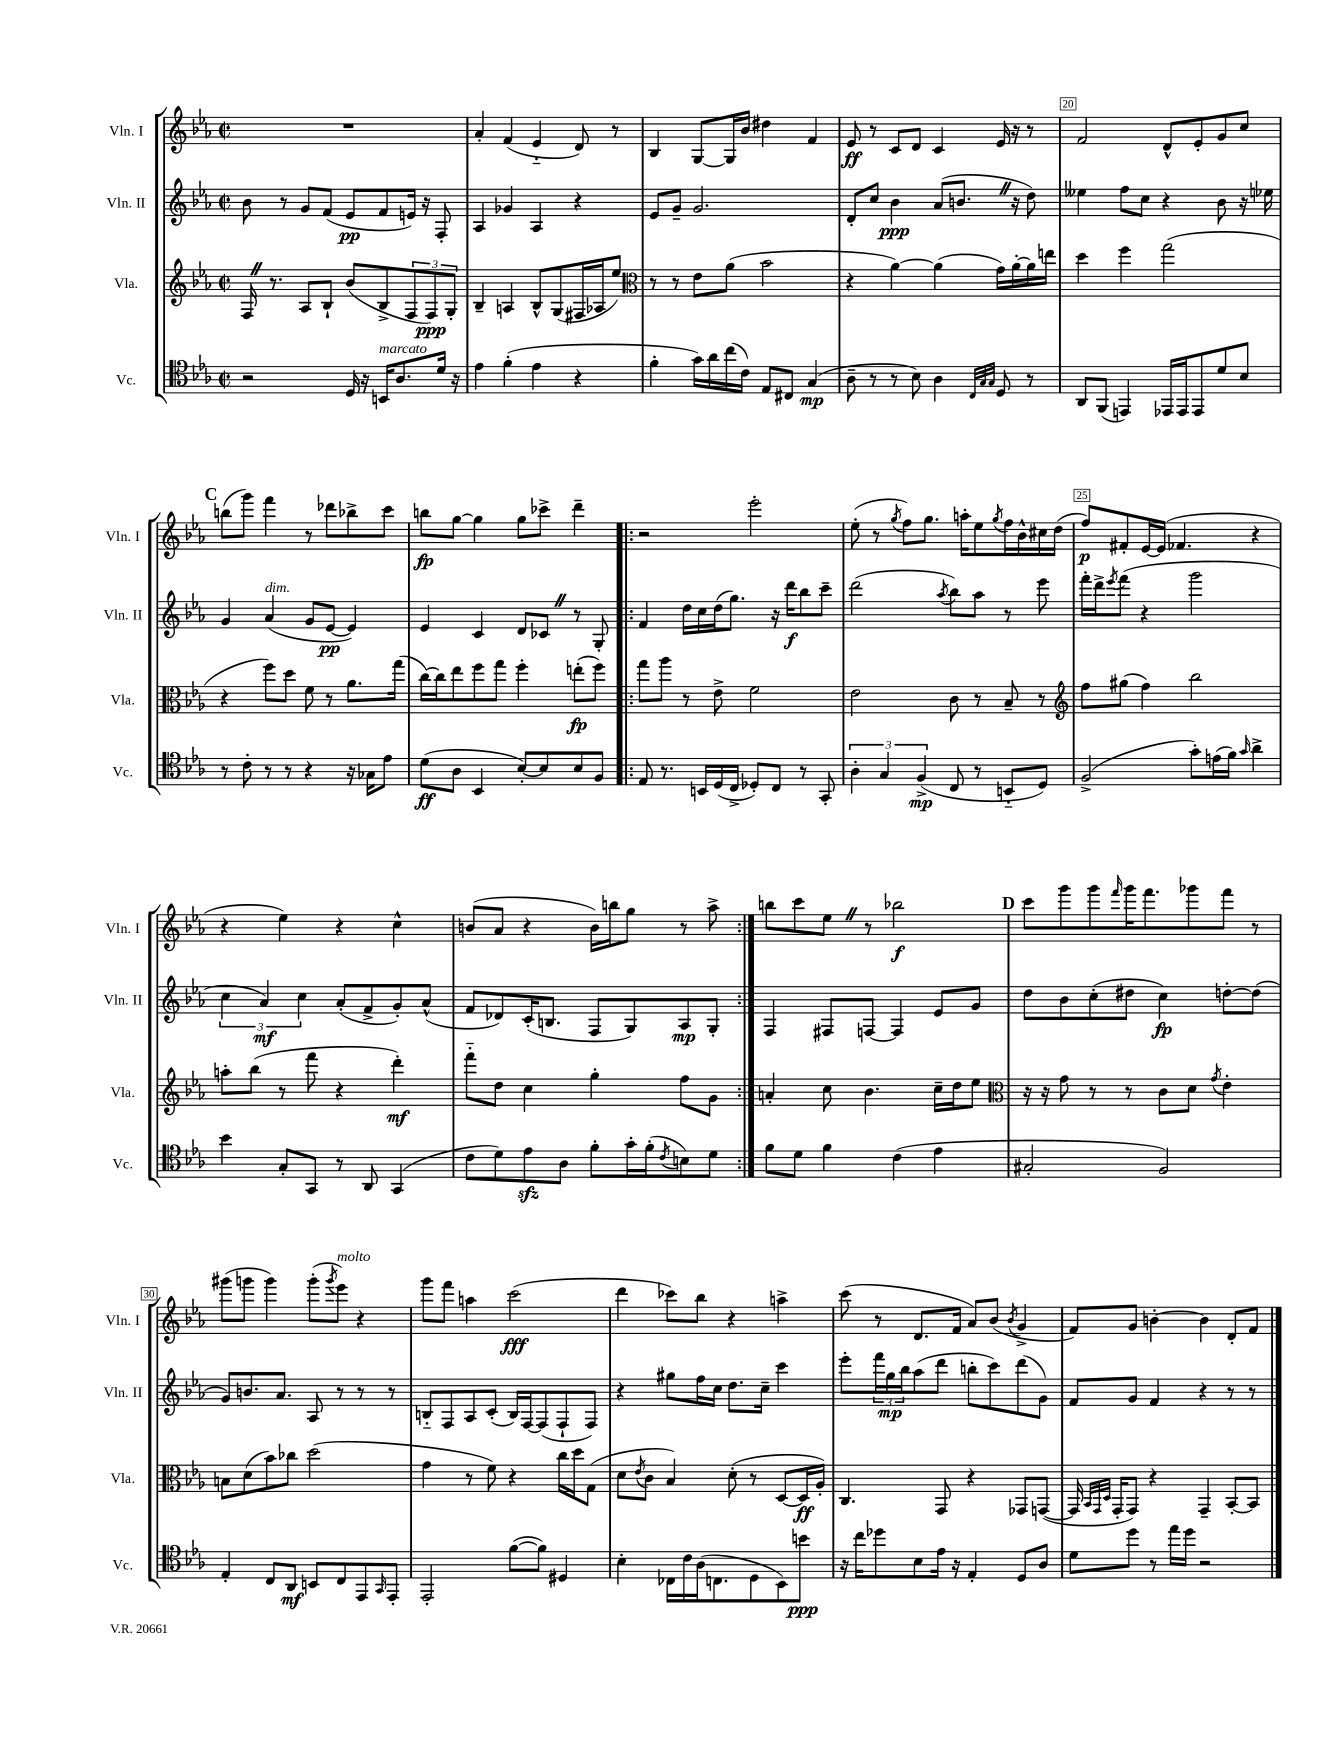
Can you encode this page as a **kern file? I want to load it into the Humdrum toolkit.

**kern	**kern	**kern	**kern
*staff4	*staff3	*staff2	*staff1
*clefC4	*clefG2	*clefG2	*clefG2
*k[b-e-a-]	*k[b-e-a-]	*k[b-e-a-]	*k[b-e-a-]
*M2/2	*M2/2	*M2/2	*M2/2
*met(c|)	*met(c|)	*met(c|)	*met(c|)
2r	16F	8b-	1r
.	8.r	.	.
.	.	8r	.
.	8A-	8g	.
.	8B-`	(8f	.
16D	(8b-	8e-	.
16r	.	.	.
16BB	8B-^	8f	.
8.A-	.	.	.
.	12F	16e)	.
.	.	16r	.
.	12F)	.	.
16d	.	8F'	.
.	12G'	.	.
16r	.	.	.
=	=	=	=
4e-	4B-~	4A-	4a-'
(4f'	4A	4g-	(4f
4e-	8B-^^	4A-	4e-'~
.	(8G	.	.
4r	16F#	4r	8d)
.	16A-	.	.
.	8ee-)	.	8r
=	=	=	=
*	*clefC3	*	*
4f'	8r	8e-	4B-
.	8r	8g~	.
16g)	8e-	2.g	[8G
16a-	.	.	.
(16cc	(8a-	.	16G]
16c)	.	.	16b-
8E-	2b-	.	4dd#
8C#	.	.	.
(4G	.	.	4f
=	=	=	=
8A-~	4r	8d'	8e-
8r	.	8cc	8r
8r	[4a-)	4b-	8c
8B-)	.	.	8d
4A-	(4a-]	(8a-	4c
.	.	8.b	.
32qqC	.	.	.
32qqG	.	.	.
32qqG	.	.	.
8D	16g)	.	16e-
.	[16a-'	16r	16r
8r	16a-]	8dd)	8r
.	16ee	.	.
=	=	=	=
8AA-	4dd	4ee--	2f
(8FF	.	.	.
4EE)	4ff	8ff	.
.	.	8cc	.
16EE-	(2gg	4r	8d^^
16EE-	.	.	.
8EE-	.	.	8e-'
8d	.	8b-	8g
8B-	.	16r	8cc
.	.	16ee-	.
=	=	=	=
8r	4r	4g	(8bb
8c'	.	.	8ggg)
8r	8ff)	(4a-	4fff
8r	8dd	.	.
4r	8f	8g	8r
.	8r	[8e-	8ddd-
16r	8.a-	4e-])	8bb-^
16G-	.	.	.
8e-	.	.	8ccc
.	(16gg	.	.
=	=	=	=
(8d	[16cc)	4e-	8bb
.	16cc]	.	.
8A-	8ee-	.	[8gg
4BB-	8ff	4c	4gg]
.	8gg	.	.
[8B-')	4ff'	8d	8gg
8B-]	.	8c-	8ccc-^
8B-	(8ee'	8r	4ddd~
8F	8ff)	8G'	.
=!|:	=!|:	=!|:	=!|:
8E-	8gg	4f	2r
8.r	8aa-	.	.
.	8r	16dd	.
16BB	.	16cc	.
(16D	8e-^	(16dd	.
16C^	.	8.gg)	.
8D-')	2f	.	2eee-'
8C	.	16r	.
.	.	16ddd	.
8r	.	8bb-	.
8GG'	.	8ccc~	.
=	=	=	=
6A-'	2e-	(2ddd	(8ee-'
.	.	.	8r
6G	.	.	.
.	.	.	8qgg
.	.	.	8ff)
(6F^	.	.	.
.	.	.	8.gg
.	.	8qaa-	.
8C	8c	8bb-)	.
.	.	.	16aa'
8r	8r	8aa-	8ee-
.	.	.	8qgg
8BB'~	8B-~	8r	16ff
.	.	.	16b-^^
8D)	8r	8eee-	16cc#
.	.	.	(16dd
=	=	=	=
*	*clefG2	*	*
(2F^	8ff	16fff'	8ff)
.	.	16ddd^	.
.	.	8qeee-	.
.	(8gg#	(8fff	8f#'
.	4ff)	4r	[16e-
.	.	.	(16e-]
.	.	.	4.f-
8g')	2bb-	2ggg	.
(16e	.	.	.
16f)	.	.	.
16qqg	.	.	.
4a-^	.	.	4r
=	=	=	=
4b-	8aa'	6cc	4r
.	(8bb-	.	.
.	.	6a-)	.
8G'	8r	.	4ee-)
.	.	6cc	.
8GG	8fff	.	.
8r	4r	(8a-'	4r
8AA-	.	8f^	.
(4GG	4ddd')	8g')	4cc^^
.	.	(8a-^^	.
=	=	=	=
8c	8fff'~	8f	(8b
8d)	8dd	8d-)	8a-
8e-	4cc	(16c'	4r
.	.	8.B	.
8A-	.	.	.
8f'	4gg'	8F	16b)
.	.	.	16bb
16g'	.	8G)	8gg
(16f'	.	.	.
8qc	.	.	.
8B)	8ff	8A-	8r
8d	8g	8G'	8aa-^
=:|!	=:|!	=:|!	=:|!
8f	4a'	4F	8bb
8d	.	.	8ccc
4f	8cc	8F#	8ee-
.	4.b-	[8F	8r
(4c	.	4F]	2bb-
4e-	16cc~	8e-	.
.	16dd	.	.
.	8ee-	8g	.
=	=	=	=
*	*clefC3	*	*
2G#'	16r	8dd	8ccc
.	16r	.	.
.	8g	8b-	8ggg
.	8r	(8cc'	8ggg
.	.	.	16qqfff
.	8r	8dd#	16ggg
.	.	.	8.fff
2F)	8c	4cc)	.
.	8d	.	8ggg-
.	8qg	.	.
.	4e-'	[8dd'	8fff
.	.	(8dd]	8r
=	=	=	=
4E-'	8B	8g)	(8ggg#
.	(8d	8.b	8ggg
8C	8b-)	.	4ggg)
.	.	8.a-	.
8AA-	8cc-	.	.
8BB	(2dd	8A-	(8ggg'
.	.	.	8qggg
8C	.	8r	8eee-)
8EE-	.	8r	4r
16qqGG	.	.	.
8EE-'	.	8r	.
=	=	=	=
2EE-'	4g	8B'~	8ggg
.	.	8F	8fff
.	8r	8A-	4aa
.	8f)	(8c'	.
([8f	4r	16B)	(2ccc
.	.	[16F	.
8f])	.	(8F]	.
4D#	16cc	8F`	.
.	16dd	.	.
.	(8G	8F)	.
=	=	=	=
4B-'	8d	4r	4ddd
.	8qe-	.	.
.	8c	.	.
16C-	4B-)	8gg#	8ccc-)
16c	.	.	.
(16A-	.	16ff	8bb-
8.C	.	16cc	.
.	(8d'	8.dd	4r
8D	8r	.	.
.	.	16cc~	.
8BB-)	[8D	4ccc	4aa^
8b	16D]	.	.
.	16A-')	.	.
=	=	=	=
16r	4.C	8eee-'	(8ccc
16cc	.	.	.
8dd-	.	24fff	8r
.	.	24gg	.
.	.	24bb-	.
8B-	.	(8aa-	8.d
16e-	8GG	8ddd	.
16r	.	.	16f
4E-'	4r	8bb'	8a-)
.	.	8ccc)	(8b-
.	.	.	8qb-
8D	8GG-	(8ddd	4g^
8A-	([8GG	8g)	.
=	=	=	=
8d	16GG]	8f	8f)
.	32qqBB-	.	.
.	32qqGG	.	.
.	32qqD	.	.
.	16GG'	.	.
8dd	8GG)	8g	8g
8r	4r	4f	[4b'
16ee-	.	.	.
16dd	.	.	.
2r	4GG~	4r	4b]
.	[8BB-'	8r	8d'
.	8BB-]	8r	8f
==	==	==	==
*-	*-	*-	*-
